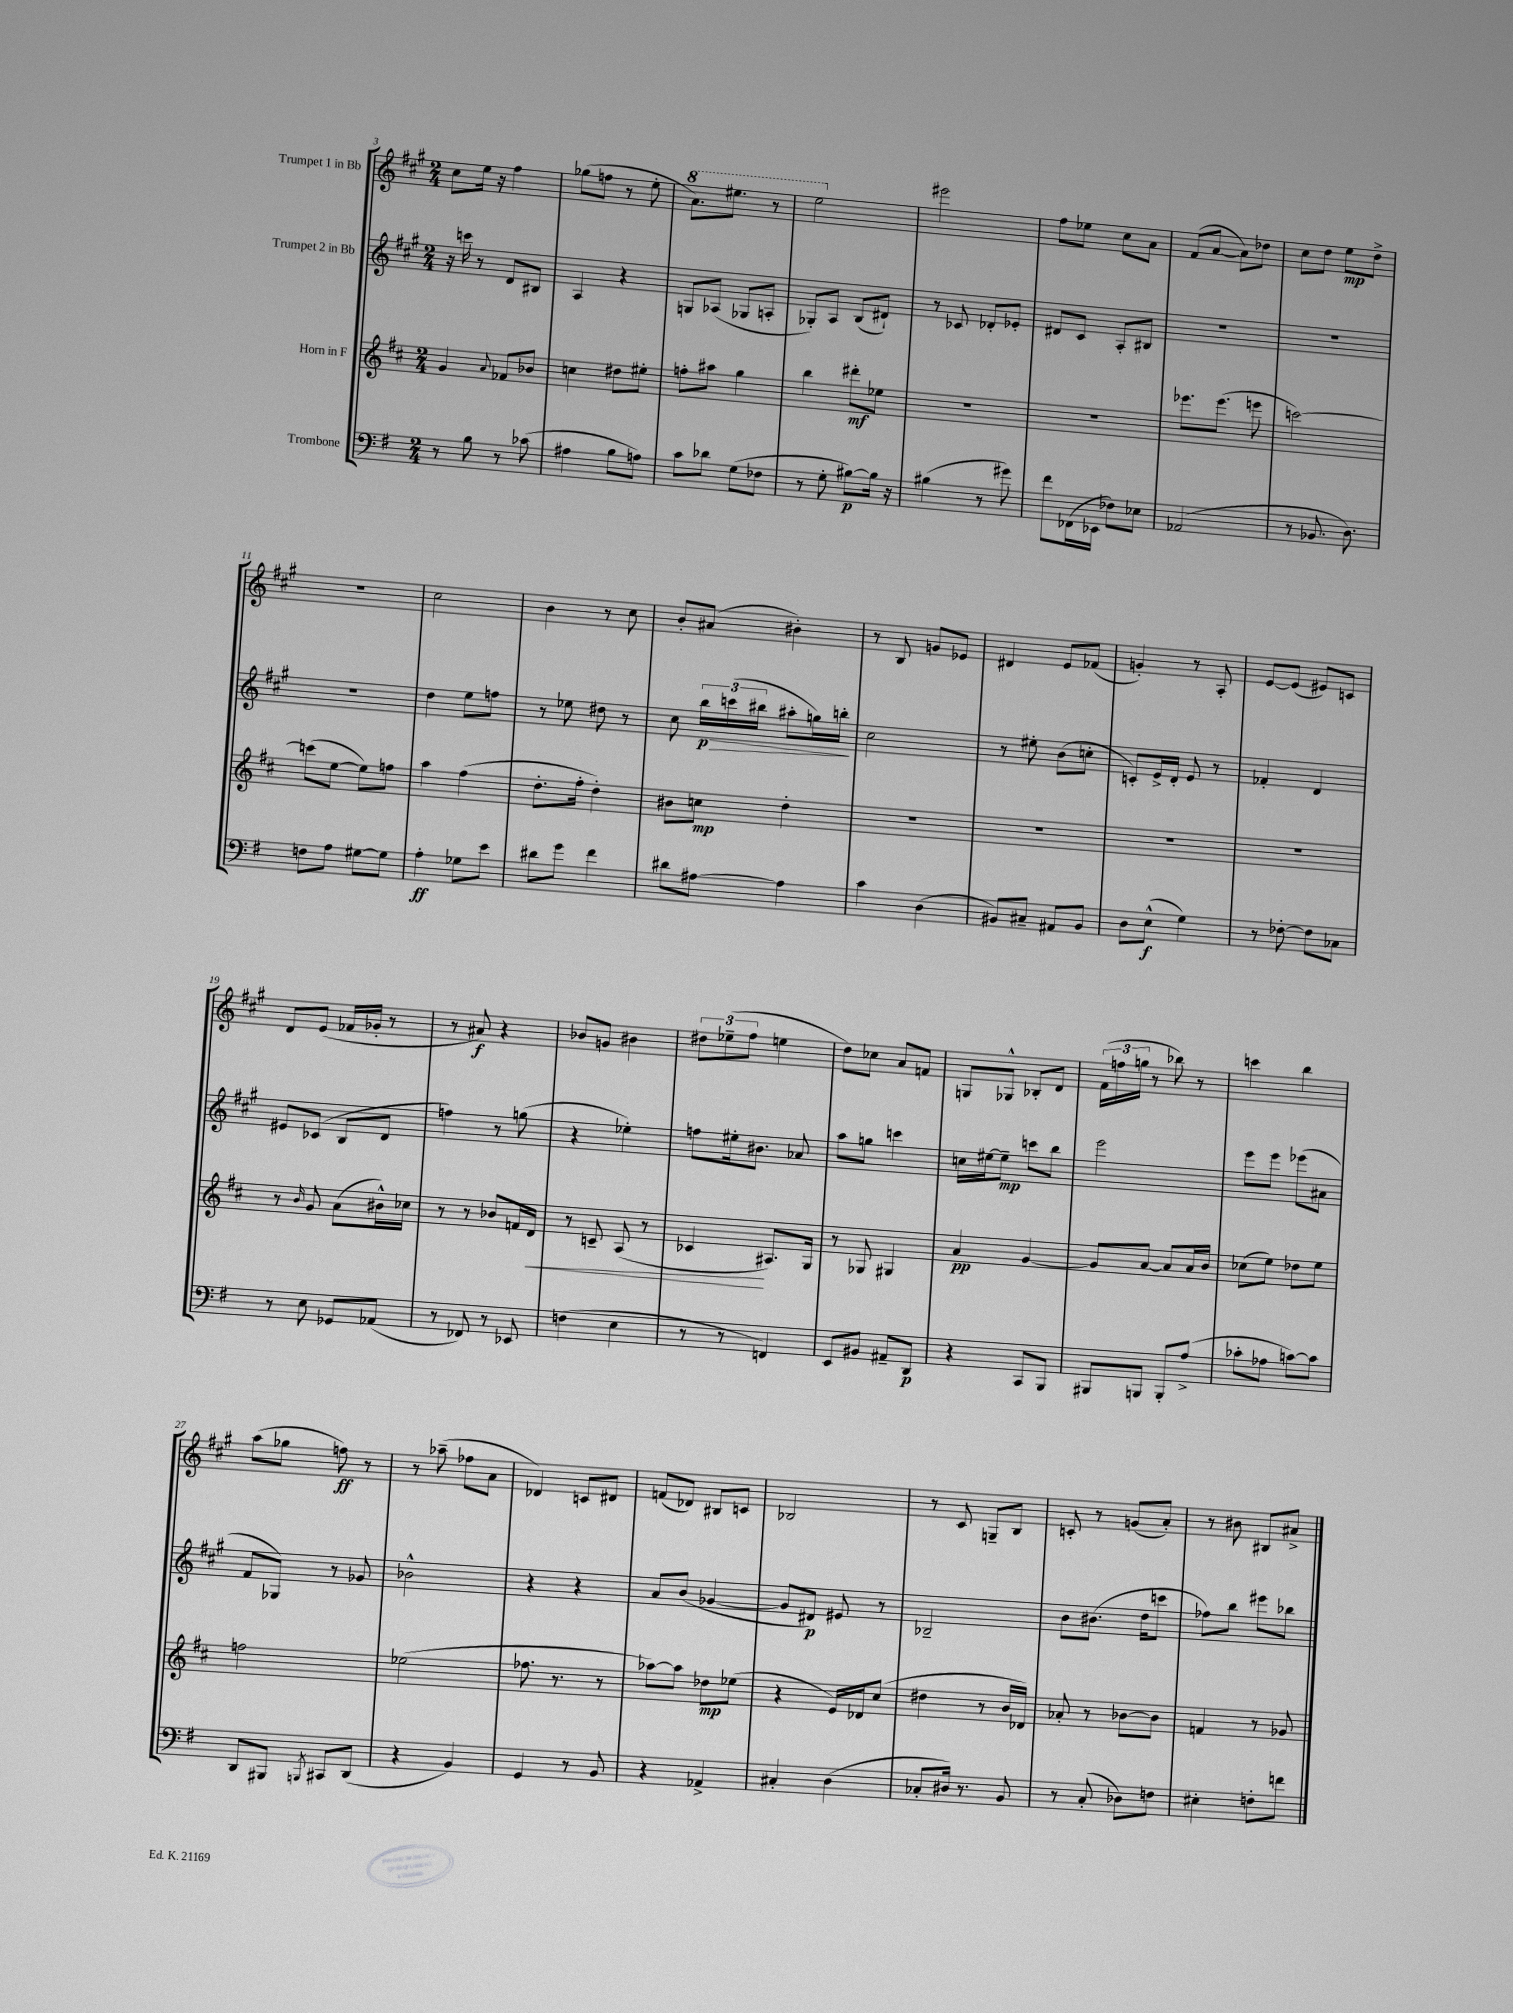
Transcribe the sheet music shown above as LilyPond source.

<<
\new StaffGroup <<
\new Staff = "s0" \with { instrumentName = "Trumpet 1 in Bb" } {
    \clef treble \key a \major \numericTimeSignature \time 2/4
    \autoBeamOff cis''8[ e''16] r16 fis''4 |
    ges''8[( f''8] r8 e''8-. |
    \ottava #1 a''8.[) eis'''8.] r8 |
    e'''2 \ottava #0 |
    eis'''2 |
    fis''8[ ees''8] cis''8[ a'8] |
    fis'8[( a'8]~ a'8[) des''8] |
    cis''8[ d''8] e''8[\mp d''8]-> |
    R2 |
    cis''2 |
    b'4 r8 cis''8 |
    b'8[-. ais'8]( bis'4-.) |
    r8 b8 g'8[ ees'8] |
    dis'4 e'8[ fes'8]( |
    g'4-.) r8 a8-. |
    e'8[~ e'8]( eis'8[) c'8] |
    d'8[ e'8]( fes'16[ ges'16]-. r8 |
    r8 ais'8\f) r4 |
    bes'8[ g'8] bis'4 |
    \tuplet 3/2 { dis''8[ ees''8--( fis''8] } e''4 |
    d''8[) ces''8] a'8[ f'8] |
    g8[ ges8]-^ bes8[-. d'8] |
    \tuplet 3/2 { fis'16[( f''16 g''16] } r8 bes''8) r8 |
    c'''4 b''4 |
    a''8[( ges''8] f''8\ff) r8 |
    r8 aes''8--( fes''8[ a'8] |
    des'4) c'8[ dis'8] |
    f'8[( des'8]) bis8[ c'8] |
    bes2 |
    r8 cis'8 g8[-- b8] |
    c'8-. r8 g'8[( a'8]-.) |
    r8 bis'8 bis8[ ais'8]-> \bar "|." |
}
\new Staff = "s1" \with { instrumentName = "Trumpet 2 in Bb" } {
    \clef treble \key a \major \numericTimeSignature \time 2/4
    \autoBeamOff r16 c'''16 r8 d'8[ bis8] |
    a4 r4 |
    g8[ aes8]( ges8[ a8]-. |
    ges8[-.) a8] b8[( dis'8]-!) |
    r8 ces'8 des'8[-. ees'8]-. |
    dis'8[ cis'8] a8[-. bis8] |
    R2 |
    R2 |
    R2 |
    d''4 e''8[ f''8] |
    r8 ees''8 dis''8 r8 |
    cis''8 \tuplet 3/2 { b''16[\p\> c'''16( bis''16] } ais''8[-. g''16) b''16]-.\! |
    cis''2 |
    r8 eis''8-. b'8[( c''8]-. |
    c'8[-.) e'16-> d'16]-. e'8 r8 |
    fes'4-. d'4 |
    eis'8[ ces'8]( b8[ d'8] |
    f''4) r8 g''8( |
    r4 ees''4-.) |
    f''8[ eis''16-. bis'8.] aes'8 |
    a''8[ g''8] c'''4 |
    c''16[ eis''16~ eis''8]--\mp c'''8[ b''8] |
    e'''2 |
    e'''8[ e'''8] ees'''8[( ais'8] |
    fis'8[ ges8]) r8 ges'8 |
    bes'2-^ |
    r4 r4 |
    a'8[ b'8]( ges'4~ |
    ges'8[ dis'8]\p) eis'8 r8 |
    bes2-- |
    b'8[ bis'8.]( d''16[ c'''8] |
    fes''8[) b''8] eis'''8[ bes''8] \bar "|." |
}
\new Staff = "s2" \with { instrumentName = "Horn in F" } {
    \clef treble \key d \major \numericTimeSignature \time 2/4
    \autoBeamOff g'4 \appoggiatura { a'8 } fes'8[ bes'8] |
    c''4 dis''8[ eis''8]-. |
    f''8[-. ais''8] g''4 |
    b''4 dis'''8[-.\mf ees''8] |
    R2 |
    R2 |
    ees'''8.[ ees'''8.]( e'''8 |
    c'''2~) |
    c'''8[( e''8]~ e''8[) f''8] |
    a''4 fis''4( |
    d''8.[-. fis''16]-. d''4-.) |
    bis'8[ c''8]\mp d''4-. |
    R2 |
    R2 |
    R2 |
    R2 |
    r8 \grace { b'16 } g'8 a'8[( bis'16-^) ces''16] |
    r8 r8 bes'8[ f'16 d'16]\< |
    r8 c'8-- a8( r8 |
    ces'4\! ais8.[) g16] |
    r8 ges8 gis4 |
    a'4\pp g'4~ |
    g'8[ a'8]~ a'8[ a'16 b'16] |
    ces''8[( e''8]) des''8[ e''8] |
    f''2 |
    ees''2( |
    fes''8. r8. r8 |
    aes''8[~) aes''8] des''8[\mp ees''8]( |
    r4 e'16[) des'16 cis''8]( |
    dis''4 r8 b'16[ des'16]) |
    aes'8-. r8 bes'8[~ bes'8] |
    f'4 r8 ges'8 \bar "|." |
}
\new Staff = "s3" \with { instrumentName = "Trombone" } {
    \clef bass \key g \major \numericTimeSignature \time 2/4
    \autoBeamOff r8 b8 r8 ces'8( |
    ais4 b8[ a8]) |
    c'8[ des'8] g8[( fes8] |
    r8 g8-. bis8[~\p) bis16] r16 |
    bis4( r8 gis'8) |
    fis'8[ fes,16( ees,16] fes8[) ees8] |
    aes,2( |
    r8 bes,8. d8.) |
    f8[ a8] gis8[~ gis8] |
    a4-.\ff ges8[ e'8] |
    dis'8[ g'8] fis'4 |
    dis'8[ ais8]~ ais4 |
    c'4 d4( |
    bis,8[) cis8]-- ais,8[ bis,8] |
    d8[ e8]-^\f( g4) |
    r8 fes8~-. fes8[ ces8] |
    r8 e8 ges,8[ aes,8]( |
    r8 fes,8) r8 ees,8 |
    f4( e4 |
    r8 r8 f,4) |
    e,8[ bis,8] ais,8[-- d,8]\p |
    r4 c,8[ b,,8] |
    bis,,8[ b,,8] b,,8[-. a8]->( |
    ces'8[-. aes8] c'8[~) c'8] |
    d,8[ bis,,8] \acciaccatura { b,,8 } cis,8[ d,8]( |
    r4 b,4) |
    g,4 r8 b,8 |
    r4 aes,4-> |
    cis4-. d4( |
    ces8[-. dis16]) r8. b,8 |
    r8 c8-.( des8[) f8] |
    eis4-. f8[-. f'8] \bar "|." |
}
>>
>>
\layout { \context { \Score currentBarNumber = #3 } }
